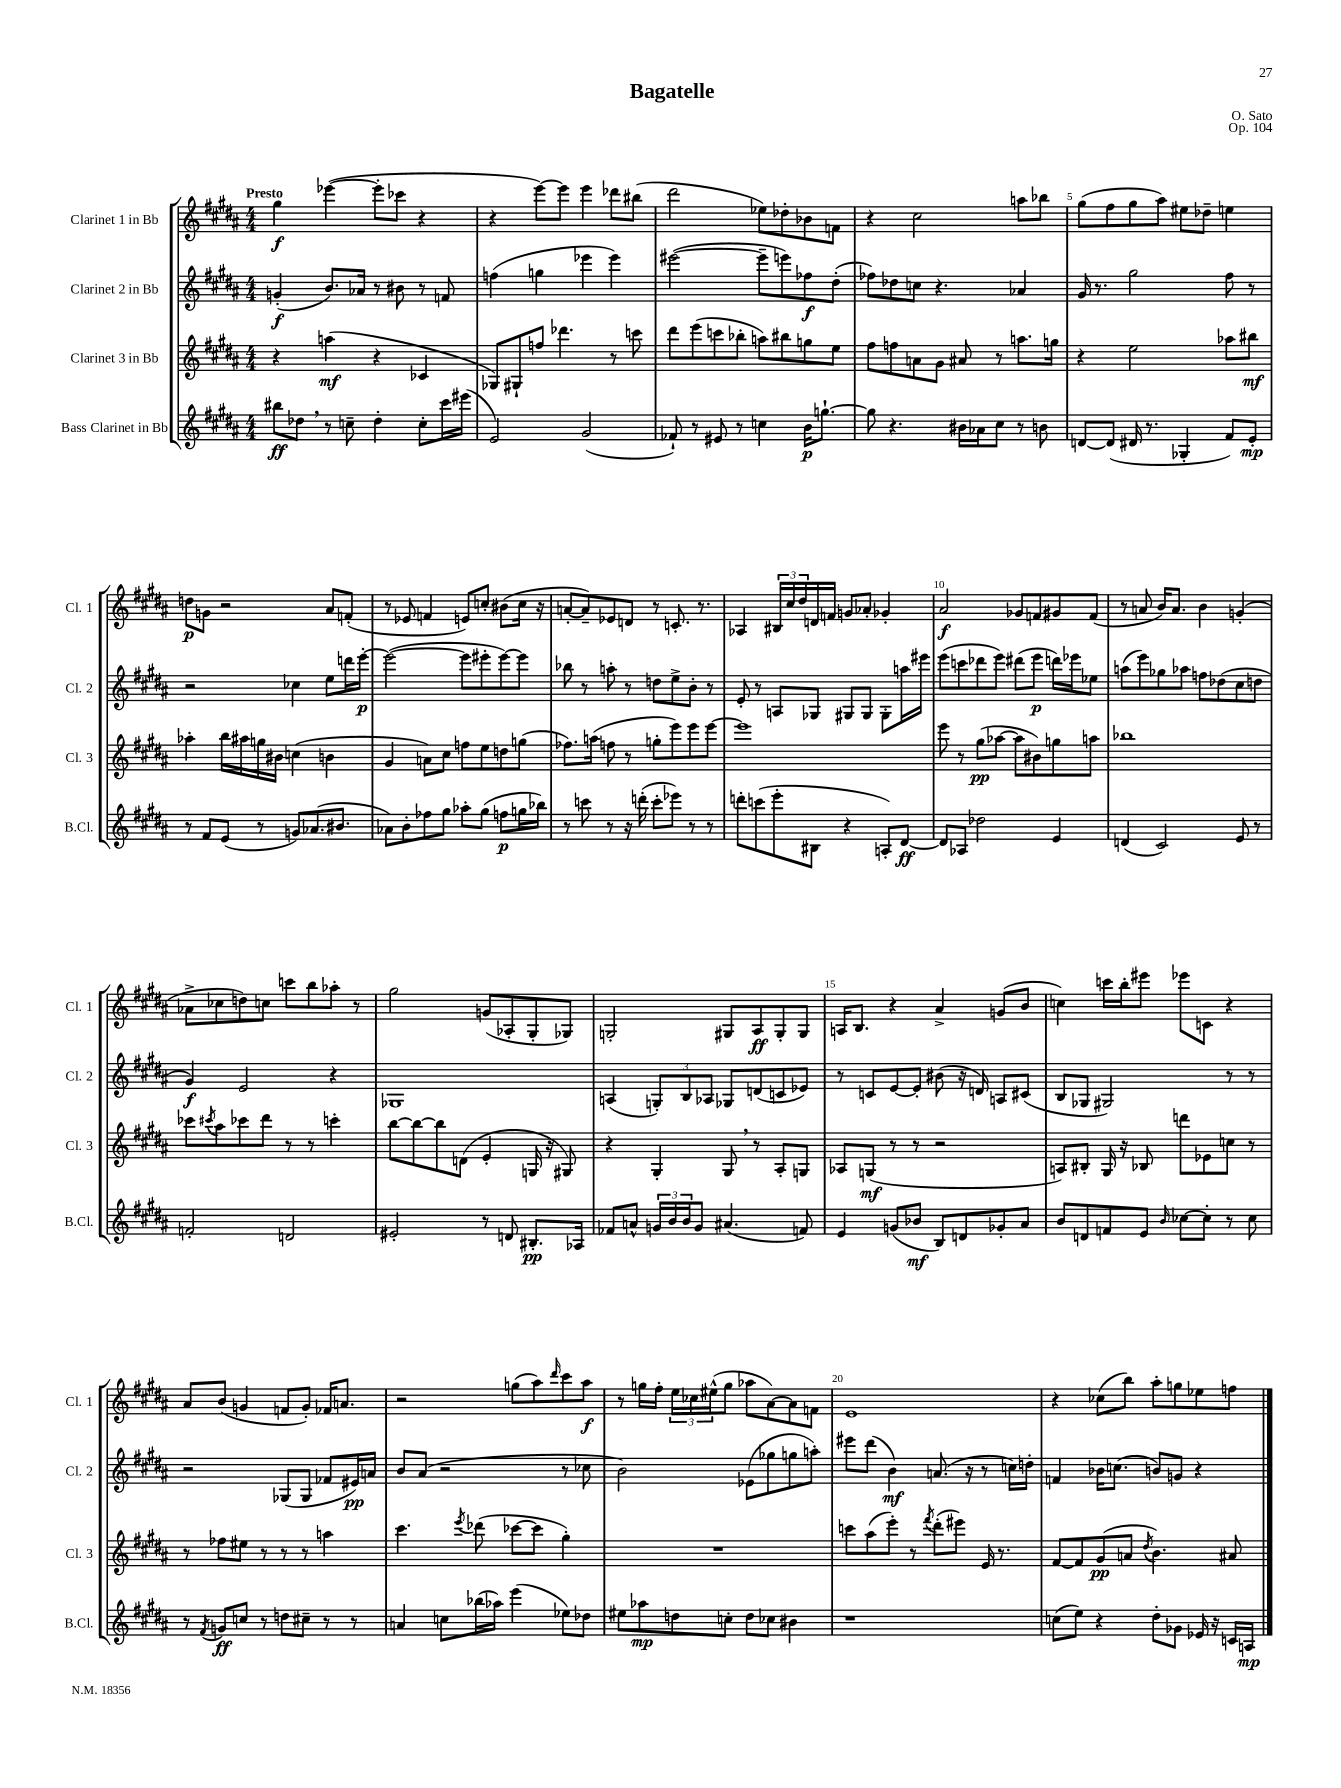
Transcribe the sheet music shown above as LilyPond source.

\header { title = "Bagatelle" composer = "O. Sato" opus = "Op. 104" }
<<
\new StaffGroup <<
\new Staff = "s0" \with { instrumentName = "Clarinet 1 in Bb" shortInstrumentName = "Cl. 1" } {
    \clef treble \key b \major \numericTimeSignature \time 4/4 \tempo "Presto"
    gis''4\f ees'''4~( ees'''8-. ces'''8 r4 |
    r4 e'''8~) e'''8 e'''4 des'''8 bis''8( |
    dis'''2 ees''8) des''8-. bes'8 f'8 |
    r4 cis''2 a''8 bes''8 |
    gis''8( fis''8 gis''8 ais''8) eis''8 des''8-- e''4 |
    d''8\p g'8 r2 ais'8 f'8-.( |
    r8 ees'8 f'4 e'8) c''8-. bis'8( c''16 r16 |
    a'8~-. a'8--) ees'8 d'8 r8 c'8.-. r8. |
    aes4 \tuplet 3/2 { bis16 cis''16 dis''16 } d'16 f'16 g'8 aes'8-. ges'4-. |
    ais'2\f ges'8 f'8 gis'8 f'8( |
    r8 a'8 b'16) a'8. b'4 g'4-.( |
    aes'8-> ces''8 d''8) c''8 c'''8 b''8 aes''8-. r8 |
    gis''2 g'8( aes8-. gis8-. ges8) |
    g2-. gis8 ais8\ff gis8-. gis8 |
    a16 b8. r4 ais'4-> g'8( b'8 |
    c''4) c'''16 b''16-. eis'''8 ees'''8 c'8 r4 |
    ais'8 b'8( g'4 f'8 g'8-.) fes'16 a'8. |
    r2 g''8( ais''8) \grace { dis'''16 } cis'''8 ais''8\f |
    r8 g''16 fis''16-. \tuplet 3/2 { e''16 ces''16 eis''16-^( } g''8 aes''8 ais'8~) ais'8 f'8 |
    e'1 |
    r4 ces''8( b''8) ais''8-. g''8 ees''8 f''8 \bar "|." |
}
\new Staff = "s1" \with { instrumentName = "Clarinet 2 in Bb" shortInstrumentName = "Cl. 2" } {
    \clef treble \key b \major \numericTimeSignature \time 4/4
    g'4-.\f( b'8.) aes'16 r8 bis'8 r8 f'8 |
    f''4( g''4 ees'''4 ees'''4) |
    eis'''2~( eis'''8-- e'''8) fes''8\f dis''8-.( |
    fes''8) des''8 c''8 r4. aes'4 |
    gis'16 r8. gis''2 fis''8 r8 |
    r2 ces''4 e''8 d'''16 e'''16~-.\p |
    e'''2~( e'''8 eis'''8-. eis'''8~) eis'''8 |
    bes''8 r8 a''8-. r8 d''8 e''8-> b'8-. r8 |
    e'8-. r8 a8 ges8 gis8 gis8 gis8-. a''16 eis'''16 |
    e'''8( c'''8 des'''8 e'''8) dis'''8( e'''8\p d'''16) ees'''16 ees''8 |
    a''8( e'''8) ges''8 aes''8 f''8 des''8( cis''8 d''8 |
    gis'4\f) e'2 r4 |
    ges1 |
    a4( \tuplet 3/2 { g8-.) b8 aes8 } ges8 d'8( c'8 ees'8) |
    r8 c'8 e'8~ e'8-. bis'8( r16 d'16) a8 cis'8( |
    b8 ges8 gis2) r8 r8 |
    r2 ges8( ges8 fes'8 eis'16\pp) a'16 |
    b'8 ais'8( r2 r8 ces''8 |
    b'2) ees'8( ges''8 g''8 a''8-.) |
    eis'''8 dis'''8( b'4\mf) a'8.( r16 r8 c''16) d''16-. |
    f'4 bes'16 c''8.( b'8) g'8 r4 \bar "|." |
}
\new Staff = "s2" \with { instrumentName = "Clarinet 3 in Bb" shortInstrumentName = "Cl. 3" } {
    \clef treble \key b \major \numericTimeSignature \time 4/4
    r4 a''4\mf( r4 ces'4 |
    ges8) gis8-! f''8 des'''4. r8 c'''8 |
    dis'''8 e'''8( c'''8 bes''8-. a''8) bis''8 g''8 e''8 |
    fis''8 f''8 a'8 gis'8 ais'8 r8 a''8. g''16 |
    r4 e''2 aes''8 bis''8\mf |
    aes''4-. b''16 ais''16 g''16 bis'16 c''4( b'4 |
    gis'4 a'8) cis''8 f''8 e''8 d''8 g''8( |
    fes''8.) a''16( f''8 r8 g''8-. e'''8) e'''8 e'''8~ |
    e'''1 |
    e'''8 r8 gis''8\pp( aes''8~ aes''8 bis'8) g''8 a''8 |
    bes''1 |
    ces'''8 \acciaccatura { cis'''8 } ais''8 ces'''8 dis'''8 r8 r8 c'''4-. |
    b''8~ b''8~ b''8 d'8( e'4-. g16 r16 gis8) |
    r4 gis4-. gis8 \breathe r8 ais8-. g8 |
    aes8 g8\mf( r8 r8 r2 |
    a8) bis8-. gis16 r16 bes8 d'''8 ees'8 c''8 r8 |
    r8 fes''8 eis''8 r8 r8 r8 a''4 |
    cis'''4. \acciaccatura { e'''8 } des'''8( ces'''8~ ces'''8 gis''4-.) |
    R1 |
    c'''8 ais''8( e'''8-.) r8 \acciaccatura { fis'''8 } dis'''8-.( eis'''8) e'16 r8. |
    fis'8~ fis'8 gis'8\pp( a'8 \acciaccatura { dis''8 } b'4.) ais'8 \bar "|." |
}
\new Staff = "s3" \with { instrumentName = "Bass Clarinet in Bb" shortInstrumentName = "B.Cl." } {
    \clef treble \key b \major \numericTimeSignature \time 4/4
    bis''8\ff des''8 \breathe r8 c''8-- des''4-. c''8-. cis'''16 eis'''16( |
    e'2) gis'2( |
    fes'8-!) r8 eis'8 r8 c''4 b'16\p g''8.~-! |
    g''8 r4. bis'16 aes'16 cis''8 r8 b'8 |
    d'8~ d'8( dis'16 r8. ges4-. fis'8) e'8-.\mp |
    r8 fis'8 e'8( r8 g'8) aes'8.( bis'8. |
    aes'8) b'8-. fes''8 gis''8 aes''8-. gis''8( f''8\p g''16 bes''16) |
    r8 c'''8 r8 r16 d'''16-.( c'''8-. ees'''8) r8 r8 |
    d'''8-. c'''8( e'''8-. bis8 r4 a8-.) dis'8~\ff |
    dis'8 aes8 des''2 e'4 |
    d'4( cis'2) e'8 r8 |
    f'2-. d'2 |
    eis'2-. r8 d'8 bis8.-.\pp aes16 |
    fes'8 a'8-^ \tuplet 3/2 { g'16 b'16 b'16 } g'8 ais'4.( f'8) |
    e'4 g'8( bes'8\mf b8) d'8 ges'8-. ais'8 |
    b'8 d'8 f'8 e'8 \grace { b'16 } ces''8~ ces''8-. r8 ces''8 |
    r8 \acciaccatura { fis'8 } g'8\ff c''8 r8 d''8 cis''8-- r8 r8 |
    a'4 c''8 bes''16( aes''16) e'''4( ees''8) des''8 |
    eis''8 aes''8\mp d''8 c''8-. d''8 ces''8 bis'4 |
    r1 |
    c''8( e''8) r4 dis''8-. ges'8 ees'16 r16 c'16 a16\mp \bar "|." |
}
>>
>>
\layout { \context { \Score \override BarNumber.break-visibility = ##(#f #t #t) barNumberVisibility = #(every-nth-bar-number-visible 5) } }
